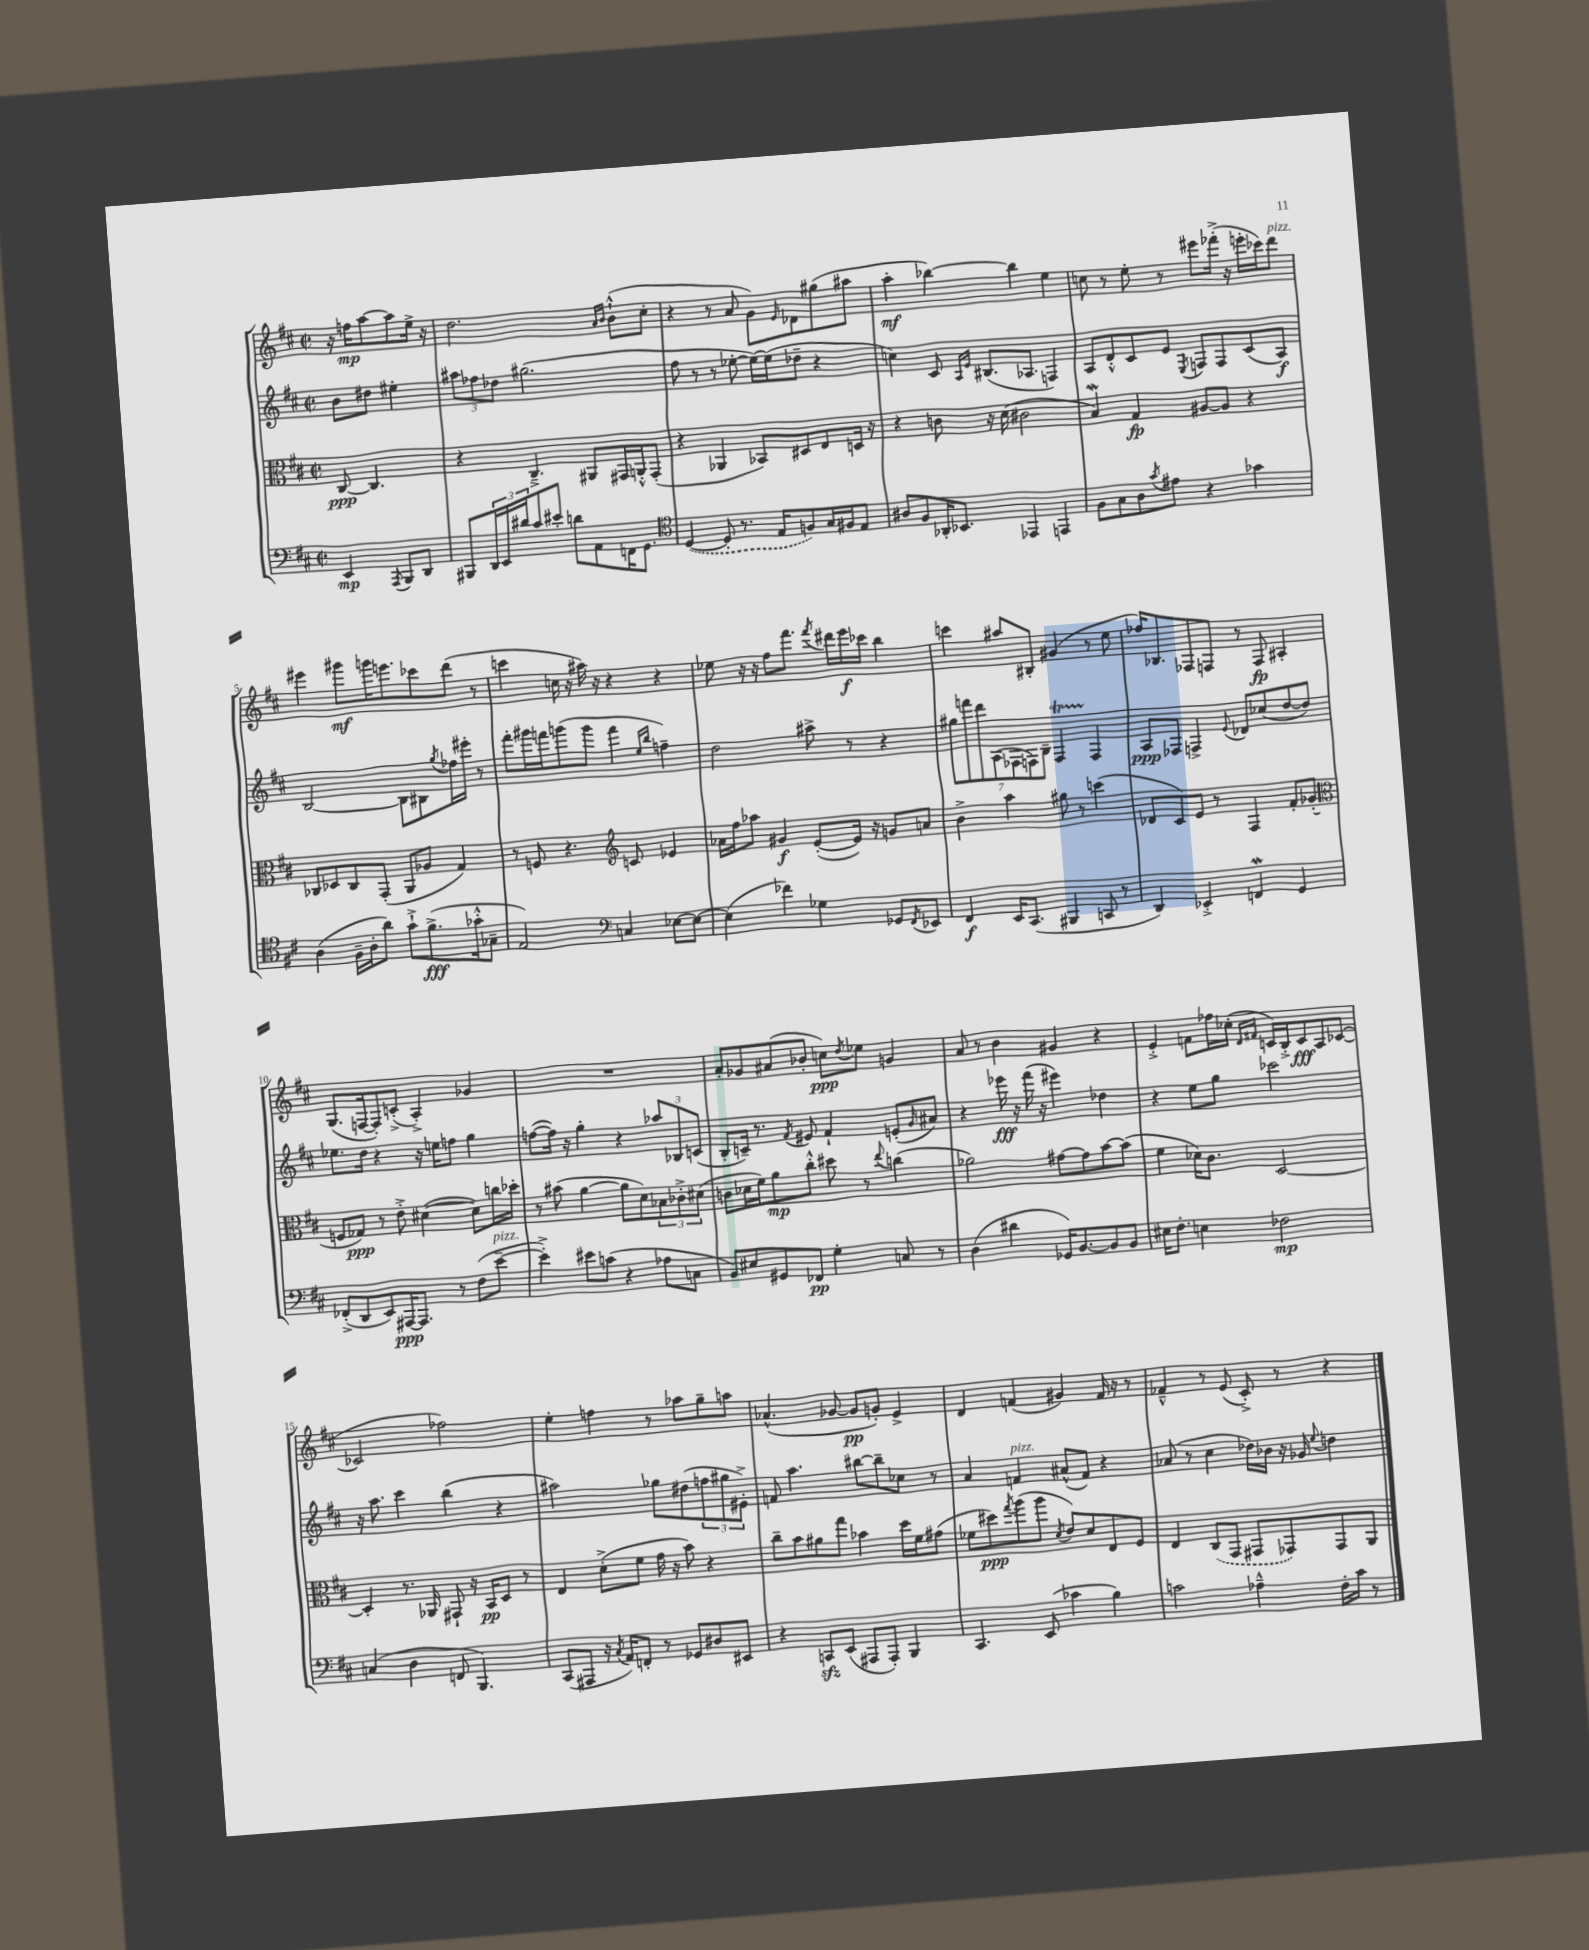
<<
\new StaffGroup <<
\new Staff = "s0" {
    \clef treble \key d \major \defaultTimeSignature \time 2/2 \partial 2
    r16 f''16\mp a''8~ a''8 e''16-> r16 |
    d''2. \grace { a'16 b'16 } b'8-!-^( cis''8-. |
    r4 r8 a'8 g'8) \grace { e'16 } des'8 gis''8( ais''8 |
    a''4-.\mf bes''4~) bes''4 e''4 |
    c''8 r8 e''8-. r8 eis'''8 fes'''16-.->( r16 e'''16-. ces'''16) d'''8^\markup { \italic "pizz." } |
    eis'''4 gis'''8\mf g'''16 e'''8. ces'''8 d'''8( r8 |
    c'''4 c''16 r16 ais''16) r16 r4 r4 |
    ees''8 r16 r16 fis''8 fis'''8. \acciaccatura { fis'''8 } dis'''16 e'''16\f ces'''16 b''4 |
    c'''4 ais''8 bis8-. gis'4( r8 e''8 |
    fes''16) bes8. fes8 f8 r8 f8\fp ais4-. |
    g8.( f16~ f8-.) c'8-.->( a4-.->) ges'4 |
    R1 |
    a'8-. ges'8 ais'8( bes'8-. c''8\ppp) \acciaccatura { d''8 } ees''8 g'4 |
    a'8 r8 b'4 gis'4 r4 |
    e'4-.-> f'8 fes''16 ces''16-.( \grace { d'16 fis'16 } c'16) b16-.-> c'8\fff a8 ces'8~( |
    ces'2 fes''2) |
    e''4-. f''4 r8 aes''8 g''8-- a''8 |
    aes'4.-^( ges'8~ ges'8\pp g'8-.) e'4-> |
    d'4 f'4( gis'4) f'16 r16 r8 |
    fes'4---^ r8 e'8( cis'8-.->) r8 r4 \bar "|." |
}
\new Staff = "s1" {
    \clef treble \key d \major \defaultTimeSignature \time 2/2 \partial 2
    b'8 dis''8 eis''4-. |
    \tuplet 3/2 { ais''8 fes''8 des''8 } gis''2.( |
    fis''8 r8 r8 ees''8~-. ees''16~) ees''16( des''8-- r4 |
    c''4) cis'8 \grace { a16 e'16 } bis8.( aes8. f4) |
    a8 d'8-.-^ cis'8 e'8 \acciaccatura { e8 } f8 f8 cis'8( a8\f) |
    b2~ b8 bis8 \acciaccatura { g''8 } fes''16 eis'''16-. r8 |
    fis'''8-. gis'''16 f'''16 g'''8( g'''8 f'''4 \grace { e''16 b''16 } f''4--) |
    d''2 ais''8-> r8 r4 |
    \tuplet 7/4 { gis''8 f'''8 d'''8 a8( fes8 f8) b8-- } f4\startTrillSpan f4\stopTrillSpan |
    a8\ppp fes8 f4-> \appoggiatura { e'8 } des'8 ces''8( d''8~ d''8) |
    ees''8. d''16 r4 r16 e''16 f''8 g''4 |
    f''8~( f''16) r16 g''4-. r4 \tuplet 3/2 { aes''8 bes8 c'8( } |
    b8-. c'16--) r8. \acciaccatura { fis'8 } eis'8 fis'4-! e'8-.( \grace { g'16 } ais'8) |
    r4 ees'''16\fff r16 fis'''16( r16 eis'''4) des''4 |
    r4 e''8 g''8 ces'''2 |
    r16 a''8. cis'''4 b''4( r4 |
    ais''2) ges''8 dis''8( \tuplet 3/2 { f''8 gis''8 eis'8-.->) } |
    f'8 a''4. bis''8~ bis''8-- ces''8 r8 |
    a'4 f'4^\markup { \italic "pizz." } ais'8-^( f'8) r4 |
    aes'8( r8 cis''4 des''16) bes'16 r16 ges'16 \appoggiatura { e''8 } d''4 \bar "|." |
}
\new Staff = "s2" {
    \clef alto \key d \major \defaultTimeSignature \time 2/2 \partial 2
    cis8~\ppp cis4. |
    r4 cis4.---> ais,8 gis,16 a,16-.-^ gis,8-.( |
    r4 aes,4 bes,8) dis8 e8 d16 r16 |
    r4 c'8 r16 d'16( cis'2 |
    b4\mordent) g4\fp ais8~ ais8 r4 |
    ces8 des8 ces8 g,8-.( a,8 aes8 g4) |
    r8 f8 r4. \clef treble c'8 ees'4 |
    aes'16 fis''16 aes''8 gis'4\f e'8~-.( e'16) r16 g'8 a'8 |
    b'4-> a''4 gis''8 r8 c'''4( |
    des'8 cis'8) e'8 r8 fis4 fis'8-. ges'8-.( |
    \clef alto f8 ges8\ppp) r8 e'8-.-> dis'4~( dis'8) c''16 des''16-. |
    r8 bis'8( a'4~ a'8 d'8) \tuplet 3/2 { bes8 ces'8-.-> dis'8( } |
    c'8 des'16 fis'16) a'8\mp cis''8-.-^ dis''8 r8 \appoggiatura { e''8 } c''4( |
    aes'2) gis'8~ gis'8 b'8~ b'8( |
    fis'4 des'16) cis'8. d2~ |
    d4-. r8. aes,16 gis,8-! r16 b,16\pp d8 r8 |
    e4 d'8-.->( fis'8 g'16 r16 b'8) r4 |
    cis''8-- b'8 ais'8 g''8 bes'4 d''16 fis'16 gis'8( |
    fes'8 dis''8\ppp) \acciaccatura { g''8 } a''8( a''8 \acciaccatura { d'8 } e'8) d'8 e8 fis8 |
    e4 \once \slurDashed cis8( g,8 gis,8 ges,8) ges,8 a,8 \bar "|." |
}
\new Staff = "s3" {
    \clef bass \key d \major \defaultTimeSignature \time 2/2 \partial 2
    e,4\mp \acciaccatura { a,,8 } b,,8 d,8 |
    bis,,8 \tuplet 3/2 { d,16 e,16 dis'16 } cis'8 eis'8-. d'8 a,8 f,16 g,8. |
    \clef tenor \once \slurDashed d4~( d8-. r8. e16 f8) g16 fis16 e8 |
    ais8 fis8 aes,16-. bes,8. ees,4 e,4 |
    fis8 g8 a8 \acciaccatura { g'8 } eis'8 r4 ges'4 |
    a4( fis16-- a16-. a'8) g'8-!-> fis'8.->\fff( ges'16-.-^ ges8-- |
    e2) \clef bass c4 ees8~ ees8~ |
    ees4( fes'4) ges4 ges,8 \acciaccatura { fis,8 } ees,8 |
    fis,4\f e,16 cis,8.( bis,,4 c,8 r8 |
    d,4) ees,4-.-> f,4\mordent g,4 |
    fes,8-.->( d,8 e,8) ais,,16~\ppp ais,,8. r8 fis8( e'8~--^\markup { \italic "pizz." } |
    e'4-.->) eis'8 c'8( r4 aes8 c8 |
    b,8) eis8 gis,8 fes,8\pp g4-. c8 r8 |
    d4( dis'4 ges,16) b,8.~ b,8 b,8 |
    eis16 fis8.-. e4 fes2\mp |
    c4( d4 f,8 b,,4.) |
    cis,8( ais,,8 r16 \acciaccatura { cis8 } a,16) f,8-. r8 ges,8 dis8 eis,8 |
    r4 c,8\sfz e,8( ais,,8 ais,,8-.) b,,4 |
    cis,4. e,8( ces'4 b4) |
    c'2 aes4---^ fis16-. c'16 r8 \bar "|." |
}
>>
>>
